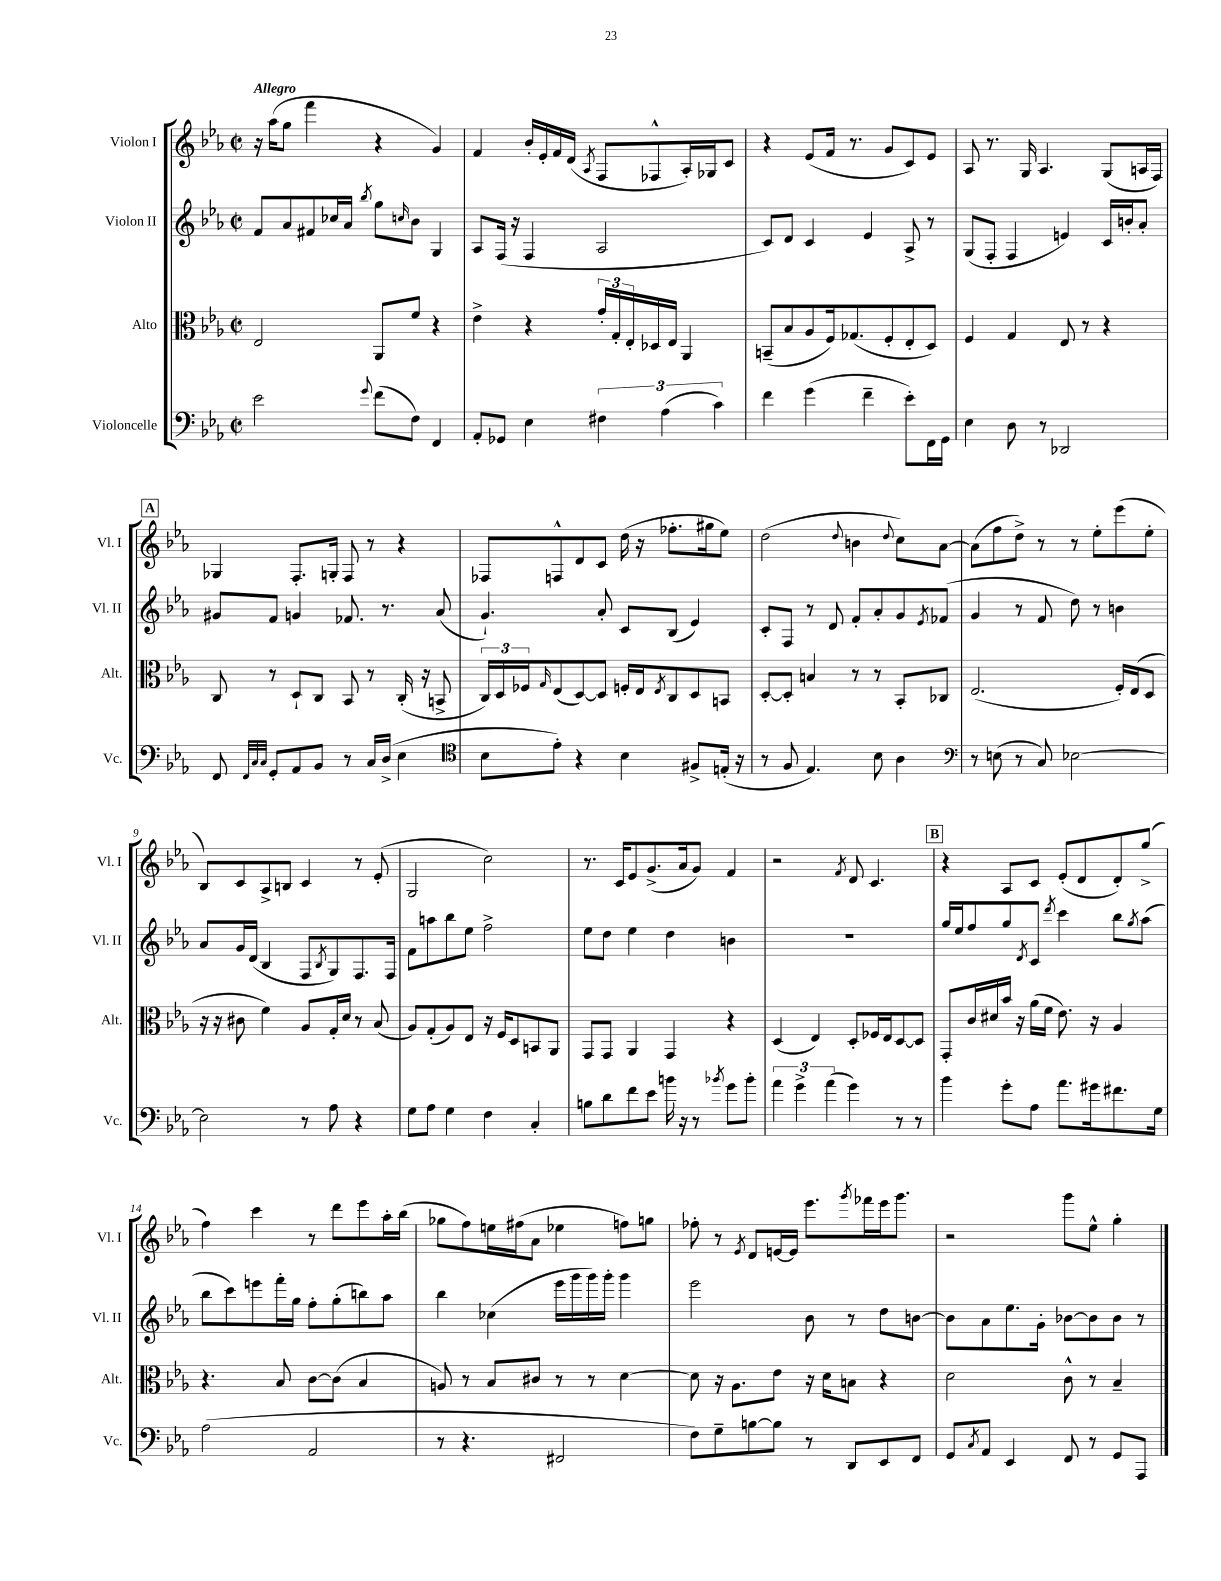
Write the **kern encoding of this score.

**kern	**kern	**kern	**kern
*part4	*part3	*part2	*part1
*staff4	*staff3	*staff2	*staff1
*I"Violoncelle	*I"Alto	*I"Violon II	*I"Violon I
*I'Vc.	*I'Alt.	*I'Vl. II	*I'Vl. I
*clefF4	*clefC3	*clefG2	*clefG2
*k[b-e-a-]	*k[b-e-a-]	*k[b-e-a-]	*k[b-e-a-]
*M2/2	*M2/2	*M2/2	*M2/2
*met(c|)	*met(c|)	*met(c|)	*met(c|)
=1	=1	=1	=1
!	!	!	!LO:TX:a:B:t=Allegro
2e-\	2E-/	8f/L	16r
.	.	.	(16aa-\KL
.	.	8a-/	8gg\J
.	.	8f#X/	4fff\
.	.	16cc-X/L	.
.	.	16a-/JJ	.
8qqg/	.	8qbb-/	.
(8f\L	8AA-/L	8gg\L	4r
.	.	16qqccn/	.
8F\J)	8f/J	8b-\J	.
4FF/	4r	4G/	4g/)
=2	=2	=2	=2
8AA-'/L	4e-^\	8A-/L	4f/
8GG-X/J	.	(16F/Jk	.
.	.	16r	.
4E-\	4r	4F/	16b-'/LL
.	.	.	16e-'/
.	.	.	16f/
.	.	.	(16d/JJ
.	.	.	8qA-/
6F#X\	24g'/LL	2A-/	8F/L
.	24G'/	.	.
.	24E-'/	.	.
.	16D-X/	.	8F-X^^/
(6A-\	.	.	.
.	16E-/JJ	.	.
.	4AA-/	.	16A-'/L)
.	.	.	16G-X/J
6c\)	.	.	.
.	.	.	8c/J
=3	=3	=3	=3
4f\	(8BBn~/L	8c/L)	4r
.	8B-/	8d/J	.
(4g\	8A-/	4c/	(8e-/L
.	16F/k)	.	16f/Jk
.	(8.G-X/	.	8.r
4f~\	.	4e-/	.
.	8F'/	.	8g/L
8e-'\L)	8E-'/	8A-^/	8c/)
16FF\L	8D/J)	8r	8e-/J
16GG\JJ	.	.	.
=4	=4	=4	=4
4E-\	4F/	(8G/L	8A-/
.	.	8F'/J	8.r
8D\	4G/	4F/	.
.	.	.	16G/
8r	.	.	4.A-/
2DD-X/	8E-/	4en/)	.
.	8r	.	.
.	4r	16c/LL	(8G/L
.	.	16bn'/J	.
.	.	8a-'/J	16An/L
.	.	.	16F/JJ)
!!LO:LB:g=z
!!LO:REH:place=s1:t=A
=5	=5	=5	=5
8FF/	8C/	8g#X/L	4G-X/
32qqFF/LLL	.	.	.
32qqC/	.	.	.
32qqC/JJJ	.	.	.
8GG'/L	8r	8f/J	.
8AA-/	8D`/L	4gn/	8.F'/L
8BB-/J	8C/J	.	.
.	.	.	16Gn'/Jk
8r	8BB-/	8.f-X/	8F/
16C/LL	8r	.	8r
(16D^/JJ	.	8.r	.
4E-\	(16C'/	.	4r
.	16r	.	.
.	8BBn^/	(8a-/	.
=6	=6	=6	=6
*clefC4	*	*	*
8B-\L	24C/LL)	4.g`/)	8F-X/L
.	24D/	.	.
.	24F-X/J	.	.
.	16qqG/	.	.
8e-'\J)	(8E-/	.	8Fn^^/
4r	[8D/)	.	8d/
.	8D/J]	8a-'/	8c/J
4B-\	16Fn'/LL	8c/L	(16dd\
.	16E-/J	.	16r
.	8qE-/	.	.
.	8C/	(8B-/J	8.ff-X'\L
8F#X^/L	8D/	4e-/)	.
.	.	.	16gg#X\k
(16En'/Jk	8BBn/J	.	8ee-\J)
16r	.	.	.
=7	=7	=7	=7
8r	[8D'/L	8c'/L	(2dd\
8F/	8D'/J]	8F/J	.
4.E-/)	4Bn/	8r	.
.	.	8d/	.
.	.	.	8qqdd/
.	8r	8f'/L	4bn\
8B-\	8r	8a-'/	.
.	.	.	8qqdd/
4A-\	8BB-'/L	8g/	8cc\L)
.	.	8qe-/	.
.	8C-X/J	(8f-X/J	[8a-\J
=8	=8	=8	=8
*clefF4	*	*	*
8r	(2.E-/	4g/	(8a-\L]
(8En\	.	.	8ff\
8r	.	8r	8dd^\J)
8C/)	.	8f/	8r
[2E-X\	.	8dd\)	8r
.	.	8r	8ee-'\L
.	16F'/LL)	4bn\	(8eee-\
.	(16E-/J	.	.
.	8D/J	.	8ee-'\J
!!LO:LB:g=z
=9	=9	=9	=9
2E-\]	16r	8a-/L	8B-/L)
.	16r	.	.
.	8c#X\	16g/L	8c/
.	.	(16d/JJ	.
.	4f\)	4B-/	8A-^/
.	.	.	8Bn/J
8r	8A-/L	8F/L	4c/
.	.	8qB-/	.
8A-\	16G'/L	8G/)	.
.	16d/JJ	.	.
4r	8r	8.F/	8r
.	(8B-/	.	(8e-'/
.	.	16F/Jk	.
=10	=10	=10	=10
8G\L	8A-/L)	8f\L	2G/
8A-\J	(8G'/	8aan\	.
4G\	8A-/)	8bb-\	.
.	8E-/J	8ee-\J	.
4F\	16r	2ff^\	2cc\)
.	16F/KL	.	.
.	8D/	.	.
4C'/	8BBn/	.	.
.	8AA-/J	.	.
=11	=11	=11	=11
8Bn\L	8GG/L	8ee-\L	8.r
8d\	8GG/J	8dd\J	.
.	.	.	16c/KL
8f\	4AA-/	4ee-\	8e-/
8e-\J	.	.	(8.g^/
16bn\	4GG/	4dd\	.
16r	.	.	16a-/k
8r	.	.	8g/J)
8qb-X/	.	.	.
8g\L	4r	4bn\	4f/
8b-'\J	.	.	.
=12	=12	=12	=12
6a-\	(4D/	1r	2r
6g^\	.	.	.
.	4E-/)	.	.
(6a-\	.	.	.
.	.	.	8qf/
4g\)	8D'/L	.	8d/
.	16F-X/L	.	4.c/
.	16E-/J	.	.
8r	[8D/	.	.
8r	8D/J]	.	.
!!LO:REH:place=s1:t=B
=13	=13	=13	=13
4b-\	8GG'/L	16gg/LL	4r
.	.	16ee-/J	.
.	16c/L	8ff/	.
.	16d#X/	.	.
8g'\L	16b-/JJ	8gg/	8A-/L
.	16r	.	.
.	.	8qd/	.
8A-\J	(16a-\LL	8c/J	8c/J
.	16f\JJ	.	.
.	.	8qddd/	.
8.a-\L	8.e-\)	4ccc\	(8e-'/L
.	.	.	8d/
16g#X\k	16r	.	.
8.f#X\	4A-/	8bb-\L	8d'/)
.	.	8qgg/	.
.	.	(8aa-\J	(8gg^/J
16G\Jk	.	.	.
!!LO:LB:g=z
=14	=14	=14	=14
(2A-\	4.r	8bb-\L	4ff\)
.	.	8ccc\)	.
.	.	8eeen\	4ccc\
.	8B-/	16fff'\L	.
.	.	16gg\JJ	.
2AA-/	[8c\L	8ff'\L	8r
.	(8c\J]	(8gg'\	8ddd\L
.	4B-/	8bbn\)	8eee-\
.	.	8aa-\J	16aa-'\L
.	.	.	(16bb-\JJ
=15	=15	=15	=15
8r	8An/)	4bb-\	8gg-X\L
4.r	8r	.	8ff\)
.	8B-/L	(4cc-X\	16een\L
.	.	.	(16ff#X\J
.	8c#X/J	.	8a-\J
2FF#X/	8r	16eee-\LL	4ee-X\
.	.	16ggg\	.
.	8r	16ggg\)	.
.	.	16ggg'\JJ	.
.	[4d\	4ggg\	8ffn\L)
.	.	.	8ggn\J
=16	=16	=16	=16
8F\L)	8d\]	2eee-\	8ff-X'\
8G~\	16r	.	8r
.	8.A-\L	.	.
.	.	.	8qe-/
[8Bn\	.	.	8d/L
8B\J]	8e-\J	.	[16en/L
.	.	.	16e/JJ]
8r	16r	8b-\	8.eee-\L
.	16d\KL	.	.
8DD/L	8Bn\J	8r	.
.	.	.	8qggg/
.	.	.	16fff-X\L
8EE-/	4r	8dd\L	16eee-\J
.	.	.	8.ggg\J
8FF/J	.	[8bn\J	.
=17	=17	=17	=17
8GG/L	2d\	8b\L]	2r
8qC/	.	.	.
8AA-/J	.	8a-\	.
4EE-/	.	8.ee-\	.
.	.	16g'\Jk	.
8FF/	8c^^\	[8b-X\L	8ggg\L
8r	8r	8b-\]	8ee-^^\J
8GG/L	4B-~/	8b-\J	4gg'\
8AAA-/J	.	8r	.
==	==	==	==
*-	*-	*-	*-
